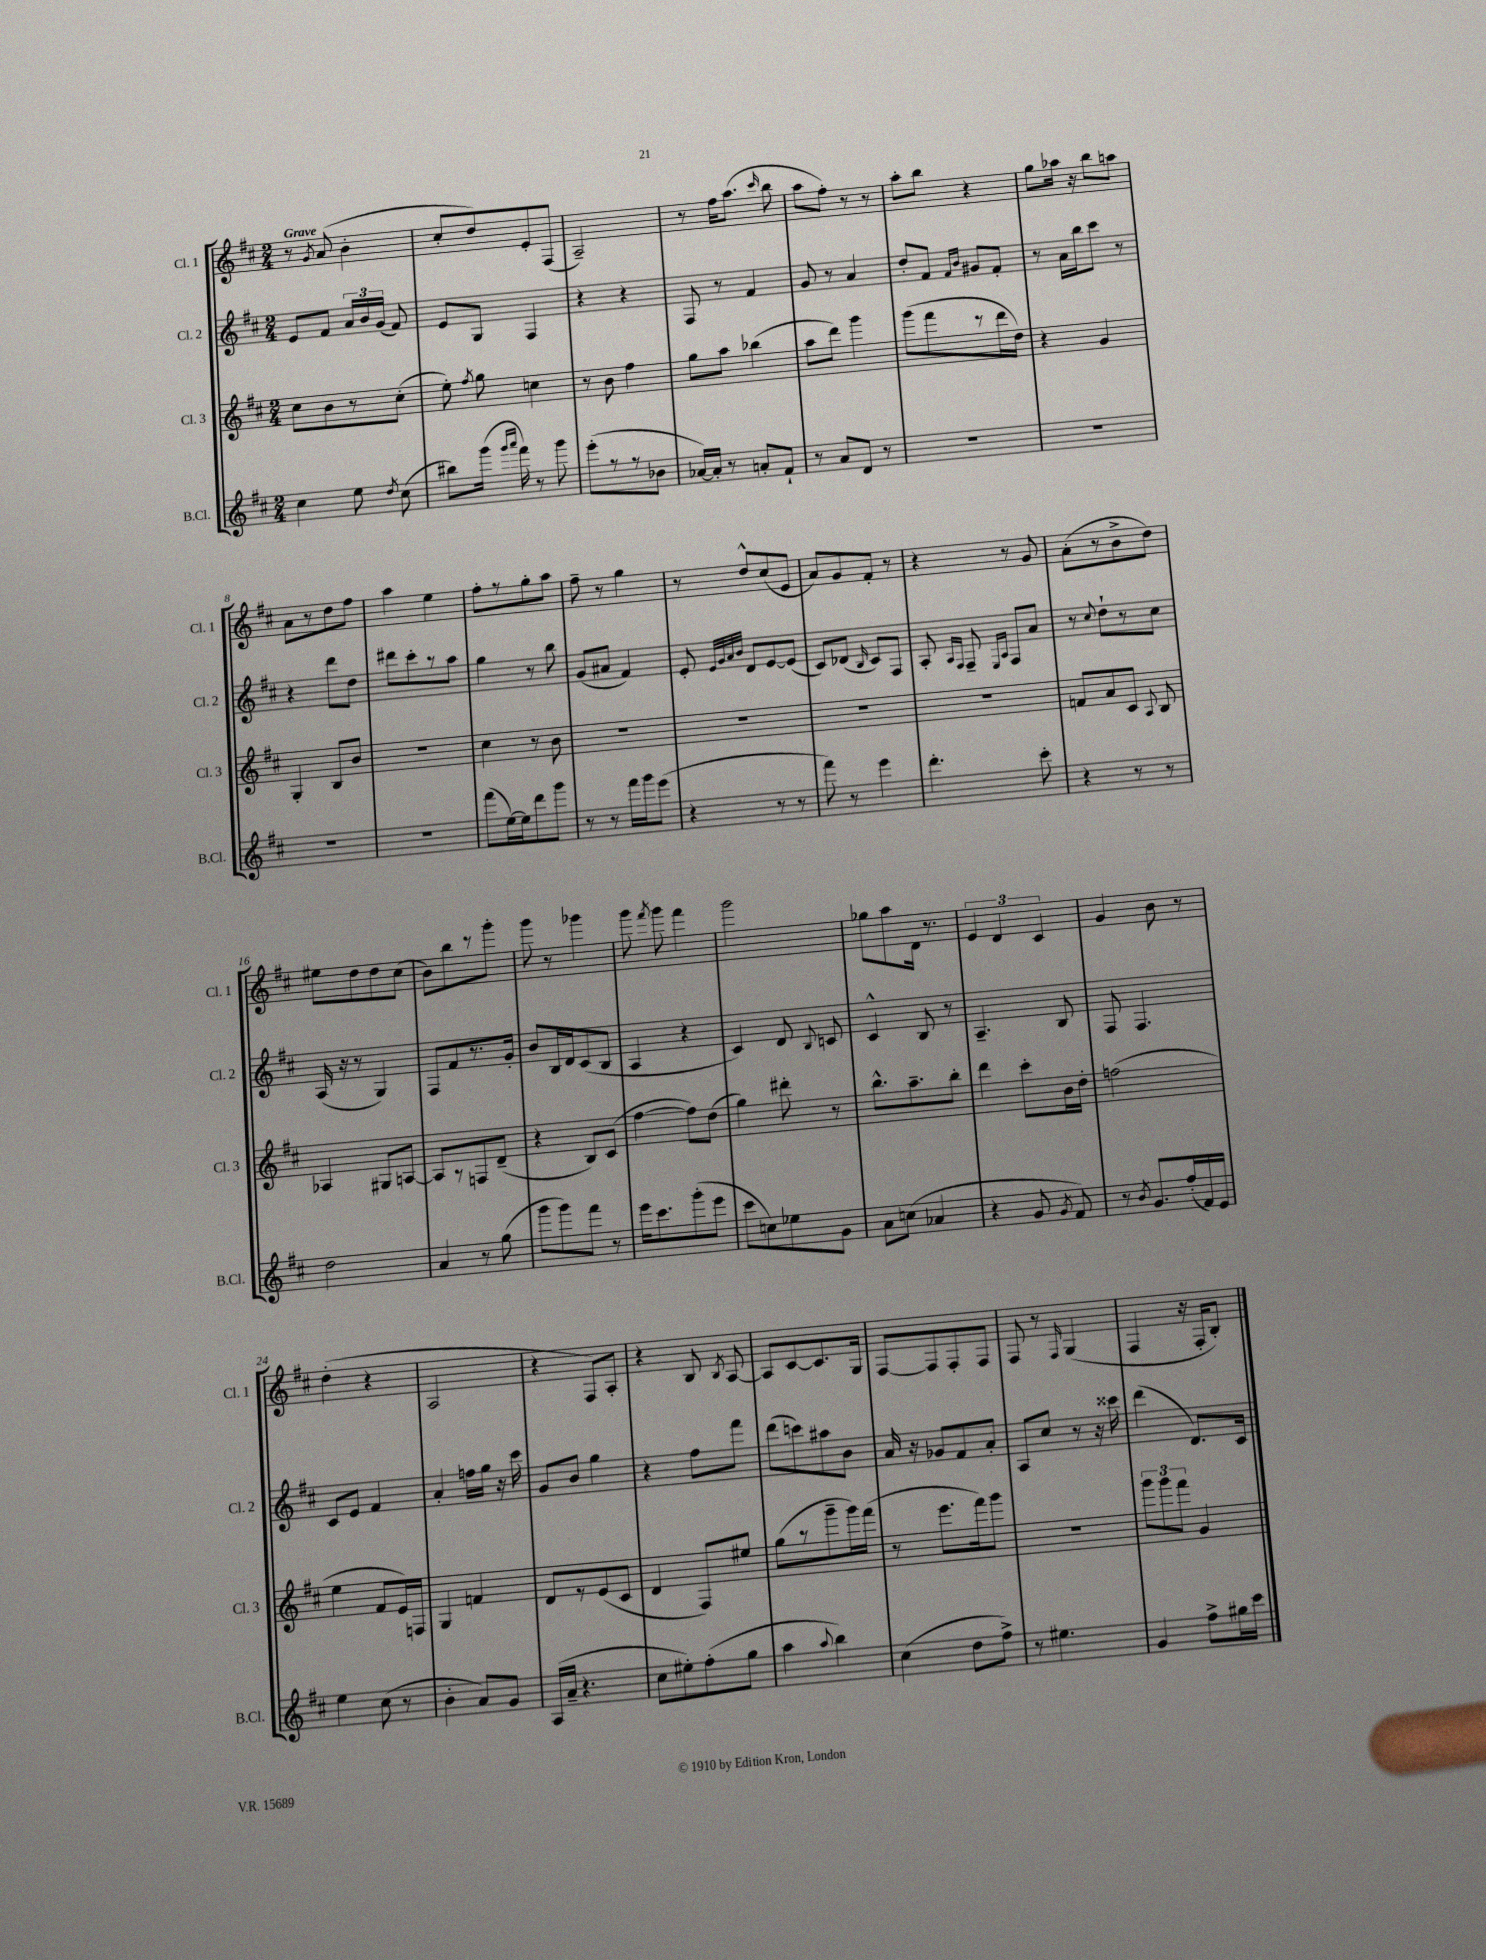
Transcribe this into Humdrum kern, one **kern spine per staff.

**kern	**kern	**kern	**kern
*part4	*part3	*part2	*part1
*staff4	*staff3	*staff2	*staff1
*I"B.Cl.	*I"Cl. 3	*I"Cl. 2	*I"Cl. 1
*I'B.Cl.	*I'Cl. 3	*I'Cl. 2	*I'Cl. 1
*clefG2	*clefG2	*clefG2	*clefG2
*k[f#c#]	*k[f#c#]	*k[f#c#]	*k[f#c#]
*M2/4	*M2/4	*M2/4	*M2/4
=1	=1	=1	=1
!	!	!	!LO:TX:a:B:t=Grave
4cc#\	8cc#\L	8e/L	8r
.	.	.	8qg/
.	8b\	8f#/J	(8a/
8ee\	8r	24a/LL	4b'\
.	.	24b/	.
.	.	(24g/JJ	.
8qdd/	.	.	.
(8cc#\	(8cc#'\J	8f#/)	.
=2	=2	=2	=2
8bb#X\L)	8ee'\)	8e/L	8cc#'/L
.	8qff#/	.	.
(16ggg\Jk	8gg\	8G/J	8dd/)
16qqggg/LL	.	.	.
16qqaaa/JJ	.	.	.
16fff#\)	.	.	.
8r	4ccn\	4F#/	8e'/
8ggg\	.	.	(8F#/J
=3	=3	=3	=3
(8eee'\L	8r	4r	2A~/)
8r	8b\	.	.
8r	4ff#\	4r	.
8b-X\J	.	.	.
=4	=4	=4	=4
[16a-X/LL)	8gg\L	8F#/	8r
16a-'/JJ]	.	.	.
8r	8aa\J	8r	16ff#\KL
.	.	.	(8.aa\J
8an'/L	(4bb-X\	4f#/	.
.	.	.	16qqccc#/
8f#`/J	.	.	8bb\
=5	=5	=5	=5
8r	8aa\L	8g/	8aa\L
8a/L	8ddd\J)	8r	8ff#'\J)
8d/J	4ggg\	4a/	8r
8r	.	.	8r
=6	=6	=6	=6
2r	(8ggg\L	8dd'/L	8aa'\L
.	8fff#\	8f#/J	8bb\J
.	.	16qqf#/LL	.
.	.	16qqb/JJ	.
.	8r	8g#X/L	4r
.	16ddd\L	8f#'/J	.
.	16dd\JJ)	.	.
=7	=7	=7	=7
2r	4r	8r	8gg\L
.	.	16a\LL	16aa-X\Jk
.	.	16bb\J	16r
.	4g/	8ccc#\J	8bb\L
.	.	8r	8aan\J
!!LO:LB:g=z
=8	=8	=8	=8
2r	4G'/	4r	8a\L
.	.	.	8r
.	8B/L	8ddd\L	8dd\
.	8b/J	8dd\J	8ff#\J
=9	=9	=9	=9
2r	2r	8ddd#X\L	4aa\
.	.	8ccc#'\	.
.	.	8r	4ee\
.	.	8aa\J	.
=10	=10	=10	=10
(8fff#\L	4cc#\	4gg\	8ff#'\L
[16ee\L)	.	.	8r
16ee\J]	.	.	.
8ddd\	8r	8r	8gg'\
8ggg\J	8b\	8bb\	8aa\J
=11	=11	=11	=11
8r	2r	(8g/L	8ff#~\
8r	.	8a#X/J	8r
16fff#\LL	.	4f#/)	4gg\
16ggg\J	.	.	.
(8eee\J	.	.	.
=12	=12	=12	=12
4r	2r	8e'/	8r
.	.	32qqe/LLL	.
.	.	32qqg/	.
.	.	32qqa/	.
.	.	32qqb/JJJ	.
.	.	8d/L	8dd^^/L
8r	.	[8e/	(8cc#/
8r	.	(8e/J]	8e/J
=13	=13	=13	=13
8fff#\)	2r	8c#/L)	8a/L)
8r	.	(8d-X/J	8g/
.	.	16qqB/	.
4eee\	.	8c#/L)	8f#'/J
.	.	8F#/J	8r
=14	=14	=14	=14
4.ddd'\	2r	8A'/	4r
.	.	16qqA/LL	.
.	.	16qqF#/JJ	.
.	.	8F#~/	.
.	.	16qqE/LL	.
.	.	16qqA/JJ	.
.	.	8F#/L	8r
8ccc#'\	.	8a/J	8g/
=15	=15	=15	=15
4r	8fn/L	8r	(8a'\L
.	.	8qqcc#/	.
.	8a/	8dd`\L	8r
8r	8c#/J	8r	8b^\
.	8qqA/	.	.
8r	8B/	8cc#\J	8dd\J)
!!LO:LB:g=z
=16	=16	=16	=16
2dd\	4A-X/	(16A/	8ee#X\L
.	.	16r	.
.	.	8r	8dd\
.	8G#X/L	4G/)	8dd\
.	[8An/J	.	(8cc#\J
=17	=17	=17	=17
4a/	8A/L]	8F#/L	8b\L)
.	8r	8f#/	8bb\
8r	8Fn/	8.r	8r
(8gg\	(8d~/J	.	8ggg'\J
.	.	16g'/Jk	.
=18	=18	=18	=18
8ggg\L	4r	8b/L	8ggg\
8ggg\)	.	16B/L	8r
.	.	16d/J	.
8fff#\J	8B/L)	(8c#/	4ggg-X\
8r	(8c#/J	8B/J	.
=19	=19	=19	=19
16eee\KL	[4ff#\	4A/	8ggg\
8.ccc#\	.	.	.
.	.	.	8qfff#/
.	.	.	8ggg\
(8ggg'\	8ff#\L])	4r	4fff#\
8eee\J	(8dd\J	.	.
=20	=20	=20	=20
8ccc#\L	4gg\)	4c#/)	2ggg\
8ccn\)	.	.	.
8ee-X\	8ddd#X'\	8d/	.
.	.	8qqB/	.
8g\J	8r	8cn/	.
=21	=21	=21	=21
8a\L	8.bb^^\L	4c#^^/	8gg-X\L
(8ccn\J	.	.	8aa\
.	8.aa~\	.	.
4a-X/	.	8B/	16d\Jk
.	.	.	8.r
.	8bb'\J	8r	.
=22	=22	=22	=22
4r	4ddd\	4.A~/	6e/
.	.	.	6d/
8g/	8ccc#'\L	.	.
.	.	.	6c#/
8qg/	.	.	.
8f#/)	16b\L	8B/	.
.	16dd'\JJ	.	.
=23	=23	=23	=23
8r	(2ffn\	8F#/	4g/
8qb/	.	.	.
8.g/L	.	4.F#/	.
.	.	.	8b\
(16ff#'/L	.	.	.
16f#/)	.	.	8r
16e/JJ	.	.	.
!!LO:LB:g=z
=24	=24	=24	=24
4ee\	4ee\	8c#/L	(4dd'\
.	.	8e/J	.
(8cc#\	8f#/L	4f#/	4r
8r	16e/L)	.	.
.	16Fn/JJ	.	.
=25	=25	=25	=25
4b'\	4G/	4a'/	2A/
8a/L)	4fn/	16ffn\LL	.
.	.	16gg\JJ	.
8g/J	.	16r	.
.	.	16ccc#\	.
=26	=26	=26	=26
(16A/LL	8d/L	8g/L	4r
16a~/JJ	.	.	.
4.r	8r	8b/J	.
.	(8e/	4gg\	8F#/L)
.	8c#/J	.	8A'/J
=27	=27	=27	=27
8cc#\L	4d/	4r	4r
8ee#X'\)	.	.	.
(8ff#'\	8F#/L)	8ff#\L	8B/
.	.	.	8qB/
8gg\J	8ee#X/J	8fff#\J	[8A/
=28	=28	=28	=28
4aa\	(8gg\L	(8ddd\L	8A/L]
.	8r	8cccn\)	[8c#/
8qqaa/	.	.	.
4bb\)	8ggg~\	8aa#X\	8.c#/]
.	16ggg\L)	8b\J	.
.	(16fff#\JJ	.	16G/Jk
=29	=29	=29	=29
(4cc#\	8r	16a/	[8F#/L
.	.	16r	.
.	8.eee\L	8g-X/L	8F#/]
8dd\L	.	8f#/	8F#'/
.	16fff#\k)	.	.
8ff#^\J)	8ggg\J	8a'/J	8F#/J
=30	=30	=30	=30
8r	2r	8A/L	8F#/
4.ee#X\	.	8cc#/J	8r
.	.	.	16qqF#/
.	.	8r	(4G/
.	.	16r	.
.	.	16ccc##X\	.
=31	=31	=31	=31
4g/	12ggg\L	(4ddd\	4F#/
.	12ggg\	.	.
.	12fff#\J	.	.
8ff#^\L	4g/	8.d/L)	16r
.	.	.	16F#'/KL
16gg#X\L	.	.	8B'/J)
16ccc#\JJ	.	16c#/Jk	.
==	==	==	==
*-	*-	*-	*-
